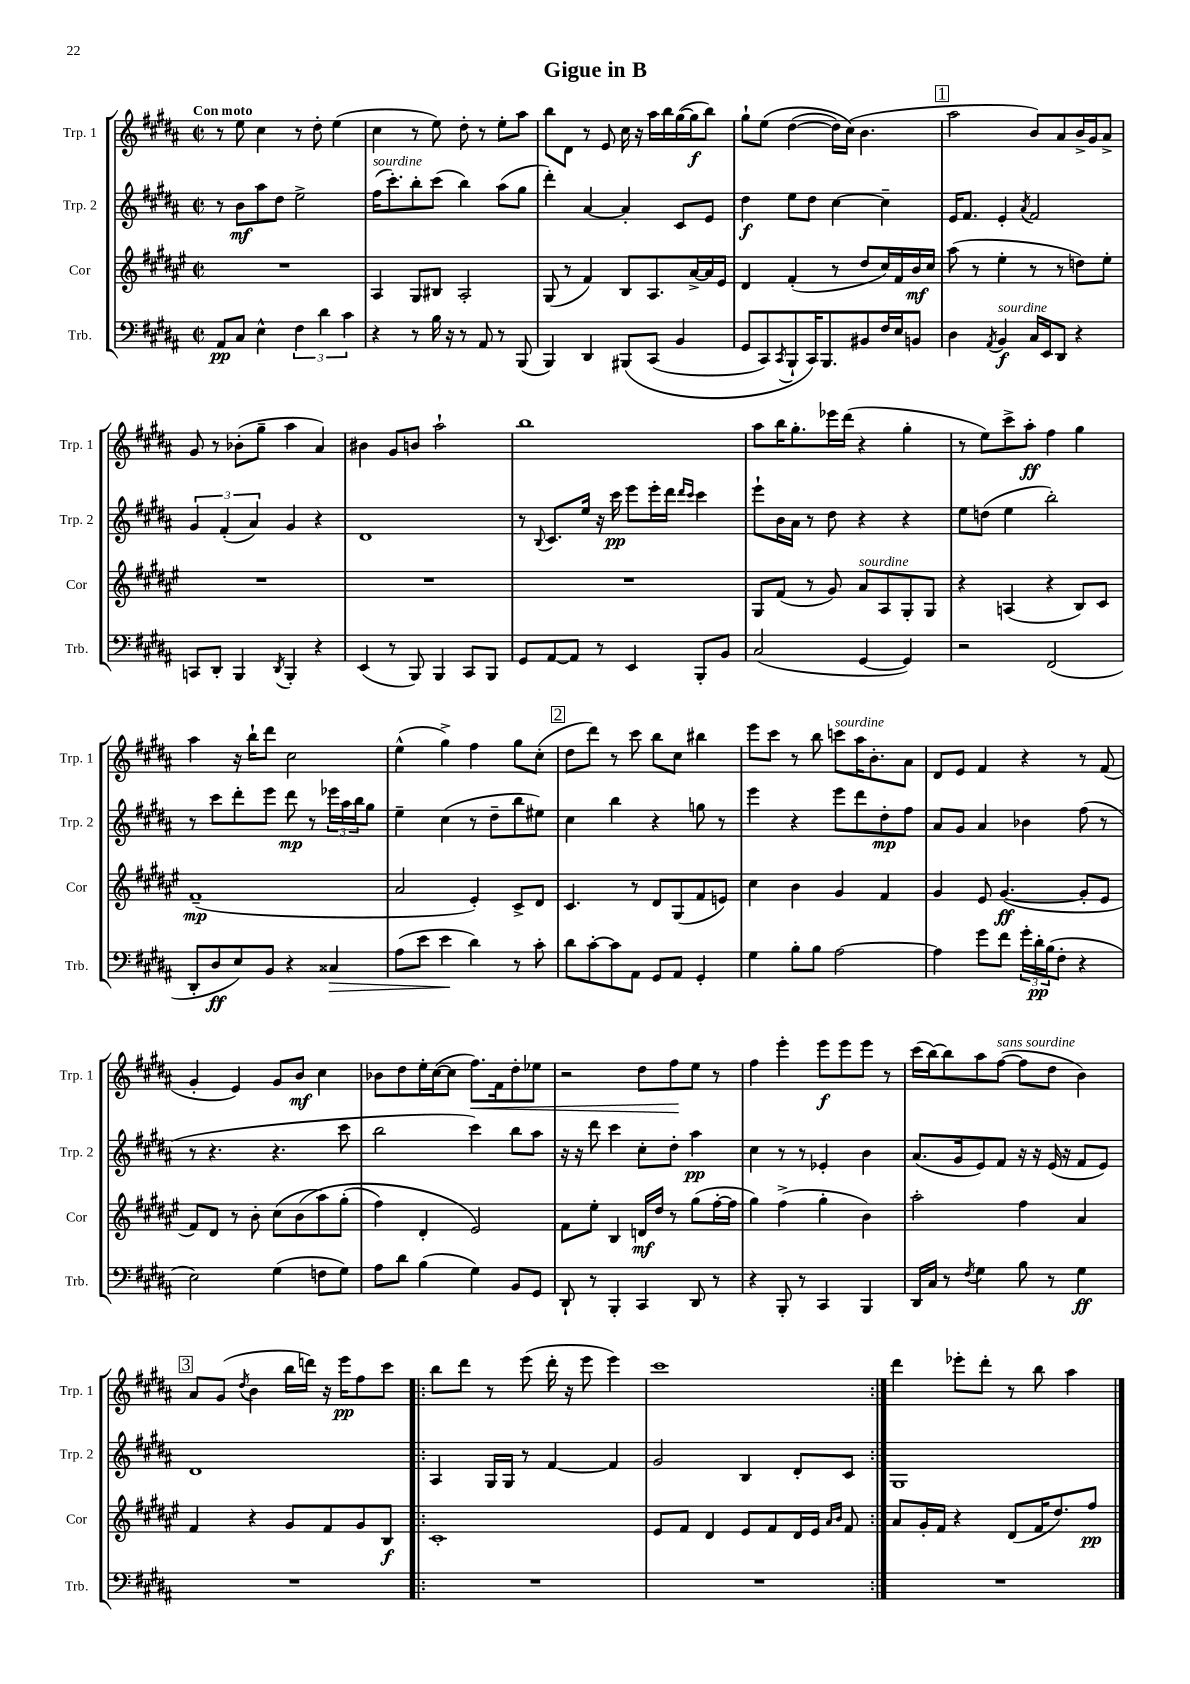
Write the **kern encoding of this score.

**kern	**kern	**kern	**kern
*staff4	*staff3	*staff2	*staff1
*clefF4	*clefG2	*clefG2	*clefG2
*k[f#c#g#d#a#]	*k[f#c#g#d#a#e#]	*k[f#c#g#d#a#]	*k[f#c#g#d#a#]
*M2/2	*M2/2	*M2/2	*M2/2
*met(c|)	*met(c|)	*met(c|)	*met(c|)
8AA#	1r	8r	8r
8C#	.	8b	8ee
4E^^	.	8aa#	4cc#
.	.	8dd#	.
6F#	.	2ee^	8r
.	.	.	8dd#'
6d#	.	.	.
.	.	.	(4ee
6c#	.	.	.
=	=	=	=
4r	4A#	(16ff#	4cc#
.	.	8.ccc#')	.
8r	8G#	8bb'	8r
16B	8B#	(8ccc#	8ee)
16r	.	.	.
8r	2A#'	4bb)	8dd#'
8AA#	.	.	8r
8r	.	(8aa#	8ee'
(8BBB	.	8gg#	8aa#
=	=	=	=
4BBB)	(8G#	4ddd#')	8bb
.	8r	.	8d#
4DD#	4f#)	[4a#	8r
.	.	.	8e
&(8BBB#	8B	4a#']	16cc#
.	.	.	16r
(8CC#	8.A#	.	16aa#
.	.	.	16bb
4BB	.	8c#	([16gg#
.	[16a#^	.	16gg#]
.	16a#]	8e	8bb)
.	16e#	.	.
=	=	=	=
8GG#	4d#	4dd#	8gg#`
8CC#)	.	.	&(8ee
8qCC#	.	.	.
8BBB`	(4f#'	8ee	([4dd#
16CC#&)	.	8dd#	.
8.BBB	.	.	.
.	8r	[4cc#	16dd#])
.	.	.	(16cc#&)
8BB#	8dd#	.	4.b
16F#	16cc#)	4cc#~]	.
16E	16f#	.	.
8BB	16b	.	.
.	16cc#	.	.
=	=	=	=
4D#	(8aa#	16e	2aa#
.	.	8.f#	.
.	8r	.	.
8qAA#	.	.	.
4BB	4ee#'	4e'	.
.	.	8qa#	.
16C#	8r	2f#	8b)
16EE	.	.	.
8DD#	8r	.	8a#
4r	8dd)	.	16b^
.	.	.	16g#
.	8ee#'	.	8a#^
=	=	=	=
8CC	1r	6g#	8g#
8DD#'	.	.	8r
.	.	(6f#'	.
4BBB	.	.	(8b-'
.	.	6a#)	.
.	.	.	8gg#~
8qDD#	.	.	.
4BBB'	.	4g#	4aa#
4r	.	4r	4a#)
=	=	=	=
(4EE	1r	1d#	4b#
8r	.	.	8g#
8BBB)	.	.	8b
4BBB	.	.	2aa#`
8CC#	.	.	.
8BBB	.	.	.
=	=	=	=
8GG#	1r	8r	1bb
.	.	8qqB	.
[8AA#	.	8.c#	.
8AA#]	.	.	.
.	.	16ee	.
8r	.	16r	.
.	.	16ccc#	.
4EE	.	8eee	.
.	.	16eee'	.
.	.	16ddd#	.
.	.	16qqddd#	.
.	.	16qqccc#	.
8BBB'	.	4ccc#	.
8BB	.	.	.
=	=	=	=
(2C#	8G#	8eee`	8aa#
.	(8f#	16b	16bb
.	.	16a#	8.gg#'
.	8r	8r	.
.	8g#)	8dd#	16eee-
.	.	.	(16ddd#
[4GG#	8a#	4r	4r
.	8A#	.	.
4GG#])	8G#'	4r	4gg#'
.	8G#	.	.
=	=	=	=
2r	4r	8ee	8r
.	.	(8dd	8ee)
.	(4A	4ee	8ccc#^
.	.	.	8aa#'
(2FF#	4r	2bb')	4ff#
.	8B)	.	4gg#
.	8c#	.	.
=	=	=	=
8DD#'	(1f#~	8r	4aa#
8D#	.	8ccc#	.
8E)	.	8ddd#'	16r
.	.	.	16bb`
8BB	.	8eee	8ddd#
4r	.	8ddd#	2cc#
.	.	8r	.
4C##	.	24eee-	.
.	.	24aa#	.
.	.	24bb	.
.	.	8gg#	.
=	=	=	=
(8A#	2a#	4ee~	(4ee^^
8e	.	.	.
4e	.	(4cc#	4gg#^)
4d#)	4e#')	8r	4ff#
.	.	8dd#~	.
8r	8c#^	8bb	8gg#
8c#'	8d#	8ee#)	(8cc#'
=	=	=	=
8d#	4.c#	4cc#	8dd#
[8c#'	.	.	8ddd#)
8c#]	.	4bb	8r
8AA#	8r	.	8ccc#
8GG#	8d#	4r	8bb
8AA#	(8G#	.	8cc#
4GG#'	8f#	8gg	4bb#
.	8e)	8r	.
=	=	=	=
4G#	4cc#	4eee	8eee
.	.	.	8ccc#
8B'	4b	4r	8r
8B	.	.	8bb
[2A#	4g#	8eee	8ccc
.	.	8ddd#	16aa#
.	.	.	8.b'
.	4f#	8dd#'	.
.	.	8ff#	8a#
=	=	=	=
4A#]	4g#	8a#	8d#
.	.	8g#	8e
8g#	8e#	4a#	4f#
8f#	([4.g#	.	.
24g#'	.	4b-	4r
24d#'	.	.	.
(24B	.	.	.
8F#'	.	.	.
4r	8g#']	(8ff#	8r
.	8e#	8r	(8f#
=	=	=	=
2E)	8f#)	8r	4g#'
.	8d#	4.r	.
.	8r	.	4e)
.	8b'	.	.
(4G#	(8cc#	4.r	8g#
.	&(8b	.	8b
8F	8aa#)	.	4cc#
8G#)	(8gg#'	8ccc#	.
=	=	=	=
8A#	4ff#)	2bb	8b-
8d#	.	.	8dd#
(4B	4d#'	.	16ee'
.	.	.	([16cc#
.	.	.	8cc#]
4G#)	2e#&)	4ccc#)	8.ff#)
.	.	.	16f#
8BB	.	8bb	8dd#'
8GG#	.	8aa#	8ee-
=	=	=	=
8DD#`	8f#	16r	2r
.	.	16r	.
8r	8ee#'	8ddd#	.
4BBB'	4B	4ccc#	.
4CC#	16d	8cc#'	8dd#
.	16dd#	.	.
.	8r	8dd#'	8ff#
8DD#	(8gg#	4aa#	8ee
8r	[16ff#'	.	8r
.	16ff#]	.	.
=	=	=	=
4r	4gg#)	4cc#	4ff#
8BBB'	(4ff#^	8r	4eee'
8r	.	8r	.
4CC#	4gg#'	4e-'	8eee
.	.	.	8eee
4BBB	4b)	4b	8eee
.	.	.	8r
=	=	=	=
16DD#	2aa#'	(8.a#	(16ccc#
16C#	.	.	[16bb)
8r	.	.	8bb]
.	.	16g#	.
8qF#	.	.	.
4G#	.	8e)	8aa#
.	.	8f#	([8ff#
8B	4ff#	16r	8ff#]
.	.	16r	.
8r	.	(16e	8dd#
.	.	16r	.
4G#	4a#	8f#	4b)
.	.	8e)	.
=	=	=	=
1r	4f#	1d#	8a#
.	.	.	(8g#
.	.	.	8qdd#
.	4r	.	4b
.	8g#	.	16bb
.	.	.	16ddd)
.	8f#	.	16r
.	.	.	16eee
.	8g#	.	8ff#
.	8B	.	8ccc#
=!|:	=!|:	=!|:	=!|:
1r	1c#'	4A#	8bb
.	.	.	8ddd#
.	.	16G#	8r
.	.	16G#	.
.	.	8r	(8eee
.	.	[4f#	16ddd#'
.	.	.	16r
.	.	.	8eee
.	.	4f#]	4eee)
=	=	=	=
1r	8e#	2g#	1ccc#
.	8f#	.	.
.	4d#	.	.
.	8e#	4B	.
.	8f#	.	.
.	16d#	8d#'	.
.	16e#	.	.
.	16qqa#	.	.
.	16qqb	.	.
.	8f#	8c#	.
=:|!	=:|!	=:|!	=:|!
1r	8a#	1G#	4ddd#
.	16g#'	.	.
.	16f#	.	.
.	4r	.	8eee-'
.	.	.	8ddd#'
.	(8d#	.	8r
.	16f#	.	8bb
.	8.dd#)	.	.
.	.	.	4aa#
.	8ff#	.	.
==	==	==	==
*-	*-	*-	*-
